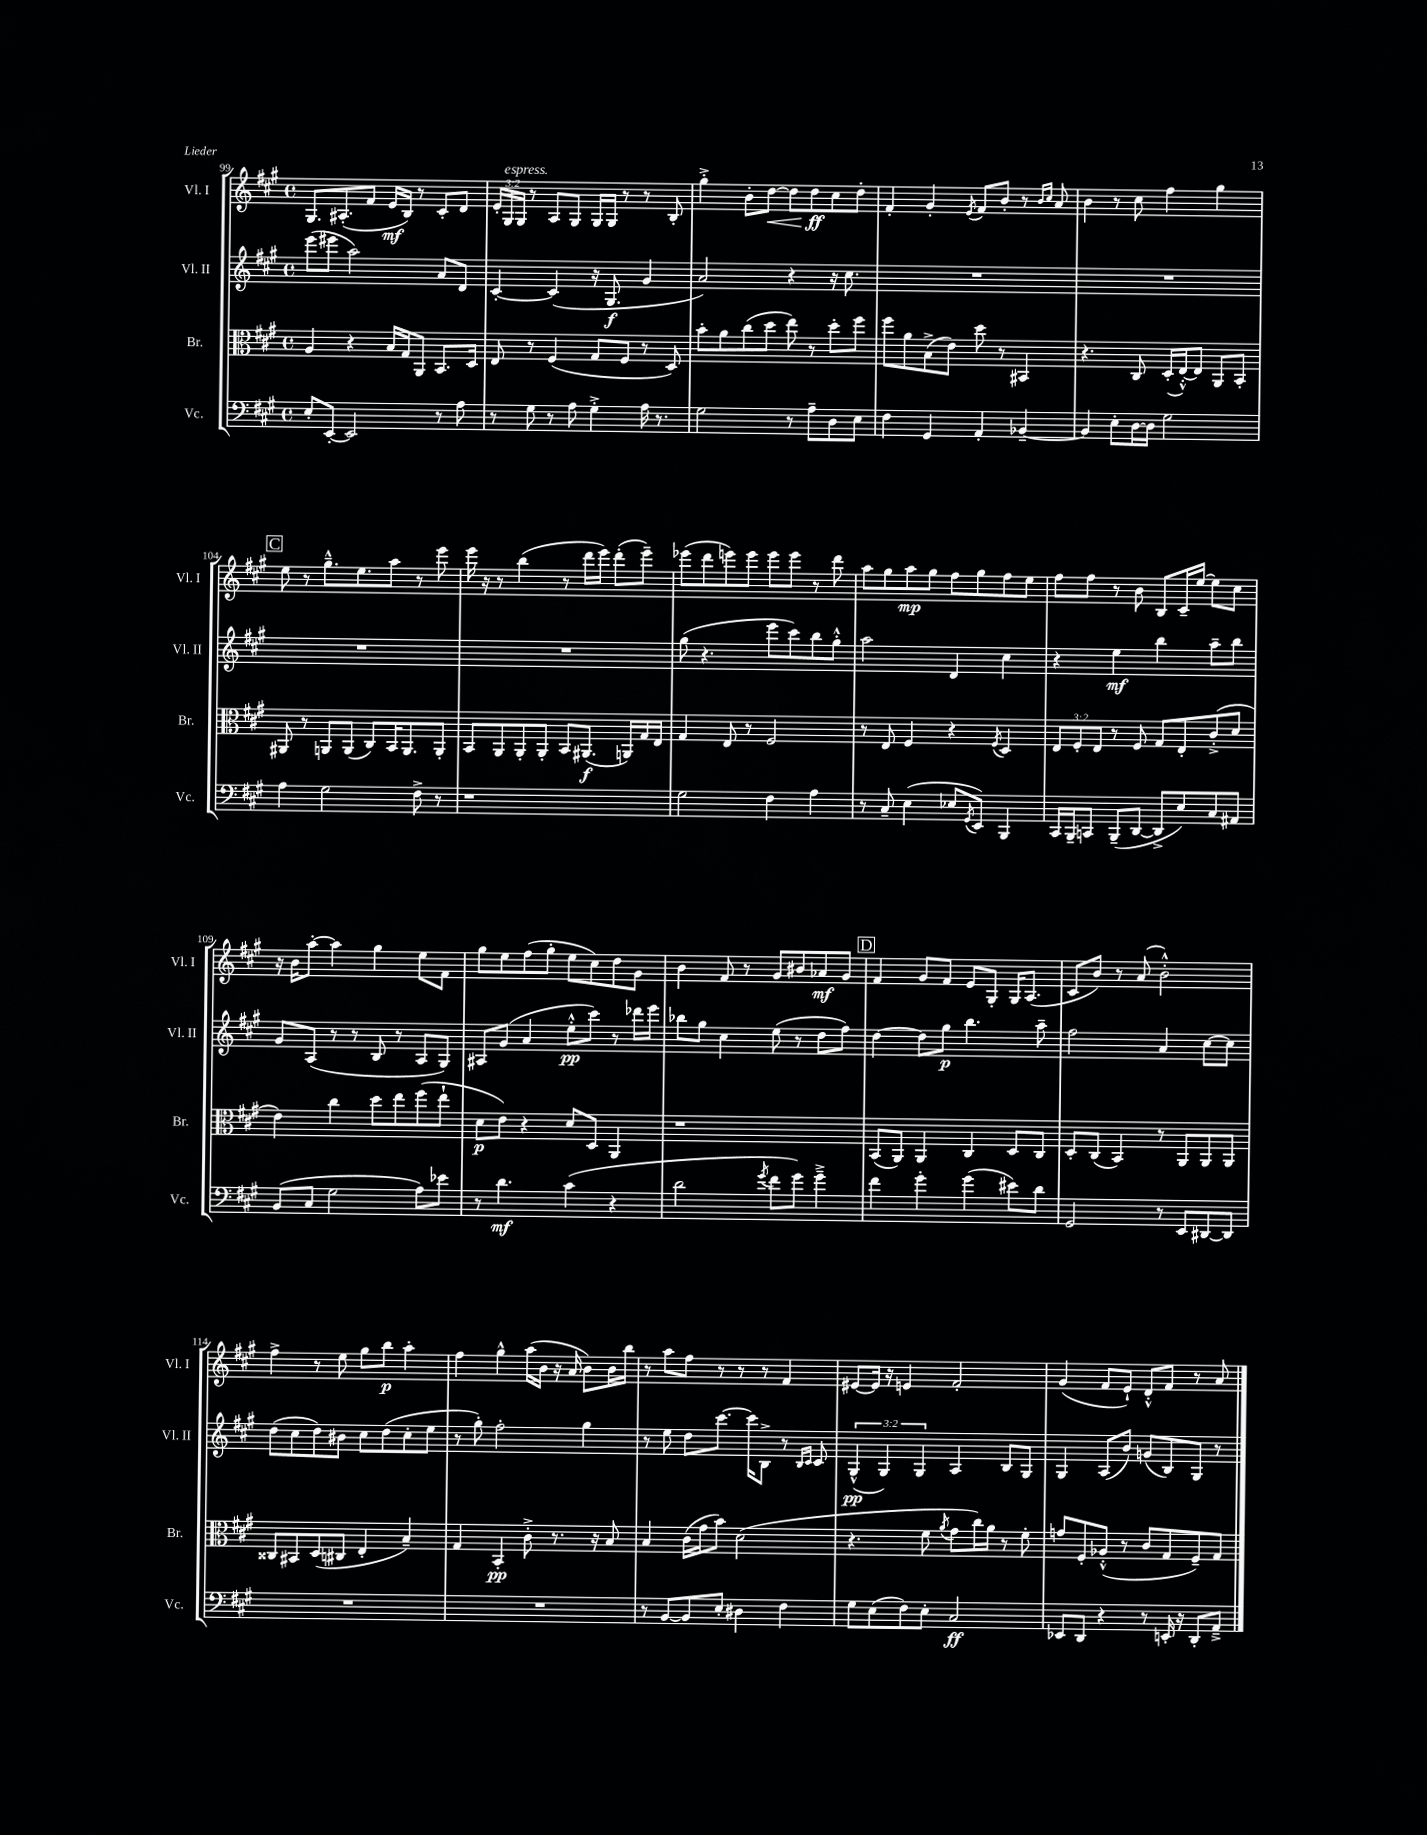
<<
\new StaffGroup <<
\new Staff = "s0" \with { instrumentName = "Vl. I" shortInstrumentName = "Vl. I" } {
    \clef treble \key a \major \defaultTimeSignature \time 4/4 \override Staff.TupletNumber.text = #tuplet-number::calc-fraction-text
    gis8. ais8.-.( fis'8 e'16\mf b16) r8 cis'8-. d'8 |
    \tuplet 3/2 { e'16-. gis16^\markup { \italic "espress." } gis16 } r8 a8 gis8 gis16 gis16 r8 r8 b8-. |
    gis''4-.-> b'8-. d''8~\< d''8 d''8\ff\! cis''8 d''8-. |
    fis'4-. gis'4-. \acciaccatura { e'8 } fis'8 b'8-. r8 \grace { b'16 cis''16 } a'8 |
    b'4 r8 cis''8 fis''4 gis''4 |
    \mark \markup { \box "C" } e''8 r8 gis''8.---^ e''8. a''8 r8 e'''8 |
    e'''16 r16 r8 b''4( r8 d'''16 e'''16) d'''8-.( e'''8--) |
    ees'''8( d'''8 e'''8) e'''8 e'''8 e'''8 r8 d'''8 |
    a''8 gis''8 a''8\mp gis''8 fis''8 gis''8 fis''8 e''8 |
    fis''8 fis''8 r8 b'8 b8 cis'16-- e''16~ e''8 cis''8 |
    r16 b'16 a''8~-. a''4 gis''4 e''8 fis'8 |
    gis''8 e''8 fis''8( gis''8-. e''8 cis''8) d''8 gis'8 |
    b'4 fis'8 r8 gis'8 bis'8 aes'8\mf gis'8 |
    \mark \markup { \box "D" } fis'4 gis'8 fis'8 e'8 gis8-. gis16 a8.( |
    cis'8 b'8) r8 a'8( b'2-.-^) |
    fis''4-> r8 e''8 gis''8 b''8\p a''4-. |
    fis''4 gis''4-^ a''16( b'16 r16 a'16 b'8) b'16 b''16 |
    r8 a''8 fis''8 r8 r8 r8 fis'4 |
    eis'8~ eis'16 r16 e'4 fis'2-. |
    gis'4( fis'8 e'8-!) d'8-.-^ fis'8 r8 a'8 \bar "|." |
}
\new Staff = "s1" \with { instrumentName = "Vl. II" shortInstrumentName = "Vl. II" } {
    \clef treble \key a \major \defaultTimeSignature \time 4/4 \override Staff.TupletNumber.text = #tuplet-number::calc-fraction-text
    e'''8( eis'''8 a''2) a'8 d'8 |
    cis'4~-. cis'4( r16 gis8.\f gis'4 |
    a'2) r4 r16 cis''8. |
    R1 |
    R1 |
    \mark \markup { \box "C" } R1 |
    R1 |
    gis''8( r4. e'''8 cis'''8) b''8 gis''8-.-^ |
    a''2 d'4 cis''4 |
    r4 e''4\mf b''4 a''8-- b''8 |
    gis'8 a8( r8 r8 b8 r8 a8 gis8) |
    ais8 gis'8( a'4 e''8-.-^\pp cis'''8) r8 des'''16 e'''16 |
    bes''8 gis''8 cis''4 e''8( r8 d''8 fis''8) |
    \mark \markup { \box "D" } d''4~ d''8 gis''8\p b''4. a''8-- |
    fis''2 a'4 cis''8~ cis''8 |
    d''8( cis''8 d''8) bis'8 cis''8 d''8( cis''8-. e''8 |
    r8 gis''8-.) fis''2-. gis''4 |
    r8 e''8 d''8 cis'''8.~ cis'''16 b8-> r8 \grace { b16 cis'16 } cis'8 |
    \tuplet 3/2 { gis4-^\pp( gis4) gis4 } a4 b8 gis8 |
    gis4 a8( b'8) g'8( b8) gis8 r8 \bar "|." |
}
\new Staff = "s2" \with { instrumentName = "Br." shortInstrumentName = "Br." } {
    \clef alto \key a \major \defaultTimeSignature \time 4/4 \override Staff.TupletNumber.text = #tuplet-number::calc-fraction-text
    a4 r4 b16 gis16 a,8 b,8. d16 |
    e8 r8 fis4( gis8 fis8 r8 d8) |
    b'8-. a'8 cis''8( d''8 e''8) r8 d''8-. fis''8 |
    fis''8 a'8 b8->( e'8) d''8 r8 bis,4 |
    r4. cis8 d16-.( e16~-.-^) e8 a,8 b,8-. |
    \mark \markup { \box "C" } ais,8 r8 a,8 a,8( cis8) b,16 a,8. a,8-. |
    b,8 a,8 a,8-. a,8-. b,8 ais,8.\f( a,16) gis16 e16 |
    gis4 e8 r8 fis2 |
    r8 e8 fis4 r4 \acciaccatura { fis8 } d4 |
    \tuplet 3/2 { e8 fis8-. e8 } r8 fis8 gis8 e8-. cis'8-.->( d'8 |
    e'4) cis''4 d''8 e''8 fis''8( e''8-! |
    d'8\p e'8) r4 d'8 d8 a,4 |
    r1 |
    \mark \markup { \box "D" } b,8( a,8) a,4 cis4 d8 cis8 |
    d8-. cis8( b,4) r8 a,8 a,8 a,8 |
    cisis8 bis,8 d8( cis8 e4-. b4--) |
    gis4 b,4-.\pp cis'8-.-> r8. r16 b8 |
    b4 cis'16( gis'16 b'8) d'2( |
    r4. fis'8 \acciaccatura { a'8 } gis'8 cis''16) a'16 r8 fis'8-. |
    g'8 fis8-. aes8-.-^( r8 cis'8 gis8 fis8--) gis8 \bar "|." |
}
\new Staff = "s3" \with { instrumentName = "Vc." shortInstrumentName = "Vc." } {
    \clef bass \key a \major \defaultTimeSignature \time 4/4
    e8-. e,8~-. e,2 r8 a8 |
    r8 gis8 r8 a8 gis4-.-> a16 r8. |
    gis2 r8 a8-- d8 e8 |
    fis4 gis,4 a,4-. bes,4~-- |
    bes,4 e8-. d16~ d16 gis2 |
    \mark \markup { \box "C" } a4 gis2 fis8-> r8 |
    r1 |
    gis2 fis4 a4 |
    r8 cis8-- e4( ees8 \acciaccatura { gis,8 } e,8) b,,4 |
    cis,16 b,,16-- c,8 b,,8--( d,8~ d,8-> e8) cis8 ais,8 |
    b,8( cis8 gis2 a8) ees'8 |
    r8 d'4.\mf cis'4( r4 |
    d'2 \acciaccatura { gis'8 } fis'8 gis'8) gis'4---> |
    \mark \markup { \box "D" } fis'4 gis'4-. gis'4( eis'8) d'8 |
    gis,2 r8 e,8 dis,8~ dis,8 |
    R1 |
    R1 |
    r8 b,8~ b,8 e8-. dis4 fis4 |
    gis8 e8( fis8) e8-. cis2\ff |
    ees,8 d,8 r4 r8 e,16-. r16 d,8-. a,8---> \bar "|." |
}
>>
>>
\layout { \context { \Score currentBarNumber = #99 } }
